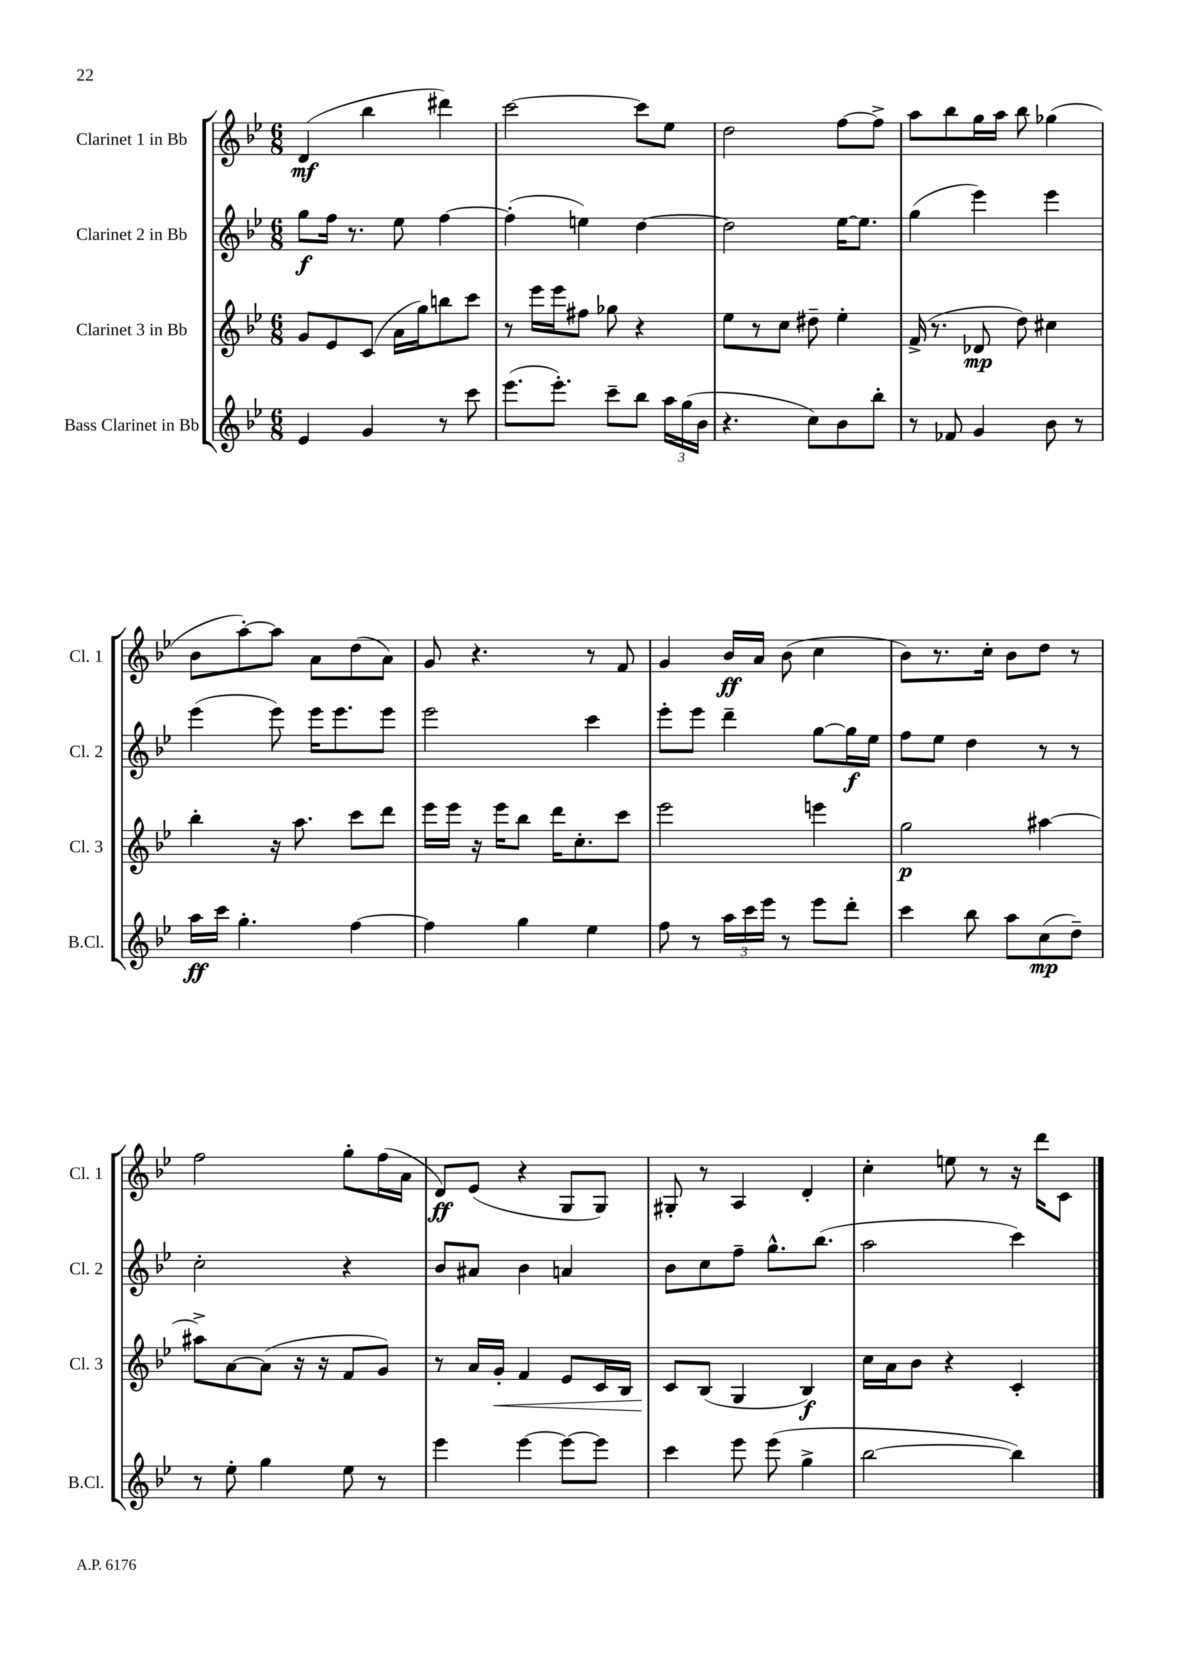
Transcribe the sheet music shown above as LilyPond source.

<<
\new StaffGroup <<
\new Staff = "s0" \with { instrumentName = "Clarinet 1 in Bb" shortInstrumentName = "Cl. 1" } {
    \clef treble \key bes \major \numericTimeSignature \time 6/8
    \autoBeamOff d'4\mf( bes''4 dis'''4) |
    c'''2~ c'''8[ ees''8] |
    d''2 f''8[~ f''8]-> |
    a''8[ bes''8 g''16 a''16] bes''8 ges''4( |
    bes'8[ a''8~-.) a''8] a'8[ d''8( a'8]) |
    g'8 r4. r8 f'8 |
    g'4 bes'16[\ff a'16] bes'8( c''4 |
    bes'8[) r8. c''16]-. bes'8[ d''8] r8 |
    f''2 g''8[-. f''16( a'16] |
    d'8[\ff) ees'8]( r4 g8[ g8]) |
    gis8-. r8 a4 d'4-. |
    c''4-. e''8 r8 r16 d'''16[ c'8] \bar "|." |
}
\new Staff = "s1" \with { instrumentName = "Clarinet 2 in Bb" shortInstrumentName = "Cl. 2" } {
    \clef treble \key bes \major \numericTimeSignature \time 6/8
    \autoBeamOff g''8[\f f''16] r8. ees''8 f''4~ |
    f''4-.( e''4) d''4~ |
    d''2 ees''16[~ ees''8.] |
    g''4( ees'''4) ees'''4 |
    ees'''4( ees'''8) ees'''16[ ees'''8. ees'''8] |
    ees'''2 c'''4 |
    ees'''8[-. ees'''8] d'''4-- g''8[~ g''16\f ees''16] |
    f''8[ ees''8] d''4 r8 r8 |
    c''2-. r4 |
    bes'8[ ais'8] bes'4 a'4 |
    bes'8[ c''8 f''8]-- g''8.[-^ bes''8.]( |
    a''2 c'''4) \bar "|." |
}
\new Staff = "s2" \with { instrumentName = "Clarinet 3 in Bb" shortInstrumentName = "Cl. 3" } {
    \clef treble \key bes \major \numericTimeSignature \time 6/8
    \autoBeamOff g'8[ ees'8 c'8]( a'16[ g''16) b''8 c'''8] |
    r8 ees'''16[ ees'''16 fis''8] ges''8 r4 |
    ees''8[ r8 c''8] dis''8-- ees''4-. |
    f'16->( r8. des'8\mp d''8) cis''4 |
    bes''4-. r16 a''8. c'''8[ d'''8] |
    ees'''16[ ees'''16] r16 ees'''16[ bes''8] d'''16[ c''8.-. c'''8] |
    ees'''2 e'''4 |
    g''2\p ais''4~ |
    ais''8[-> a'8~ a'8]( r16 r16 f'8[ g'8]) |
    r8 a'16[ g'16]-.\< f'4 ees'8[ c'16 bes16] |
    c'8[\! bes8]( g4 bes4\f) |
    c''16[ a'16 bes'8] r4 c'4-. \bar "|." |
}
\new Staff = "s3" \with { instrumentName = "Bass Clarinet in Bb" shortInstrumentName = "B.Cl." } {
    \clef treble \key bes \major \numericTimeSignature \time 6/8
    \autoBeamOff ees'4 g'4 r8 c'''8 |
    ees'''8.[( ees'''8.]-.) c'''8[-- bes''8] \tuplet 3/2 { a''16[ g''16( bes'16] } |
    r4. c''8[) bes'8 bes''8]-. |
    r8 fes'8 g'4 bes'8 r8 |
    a''16[\ff c'''16] g''4.-. f''4~ |
    f''4 g''4 ees''4 |
    f''8 r8 \tuplet 3/2 { a''16[ c'''16 ees'''16] } r8 ees'''8[ d'''8]-. |
    c'''4 bes''8 a''8[ c''8\mp( d''8]--) |
    r8 ees''8-. g''4 ees''8 r8 |
    ees'''4 ees'''4~ ees'''8[~ ees'''8] |
    c'''4 ees'''8 ees'''8( g''4-> |
    bes''2~ bes''4) \bar "|." |
}
>>
>>
\layout { \context { \Score \remove "Bar_number_engraver" } }
